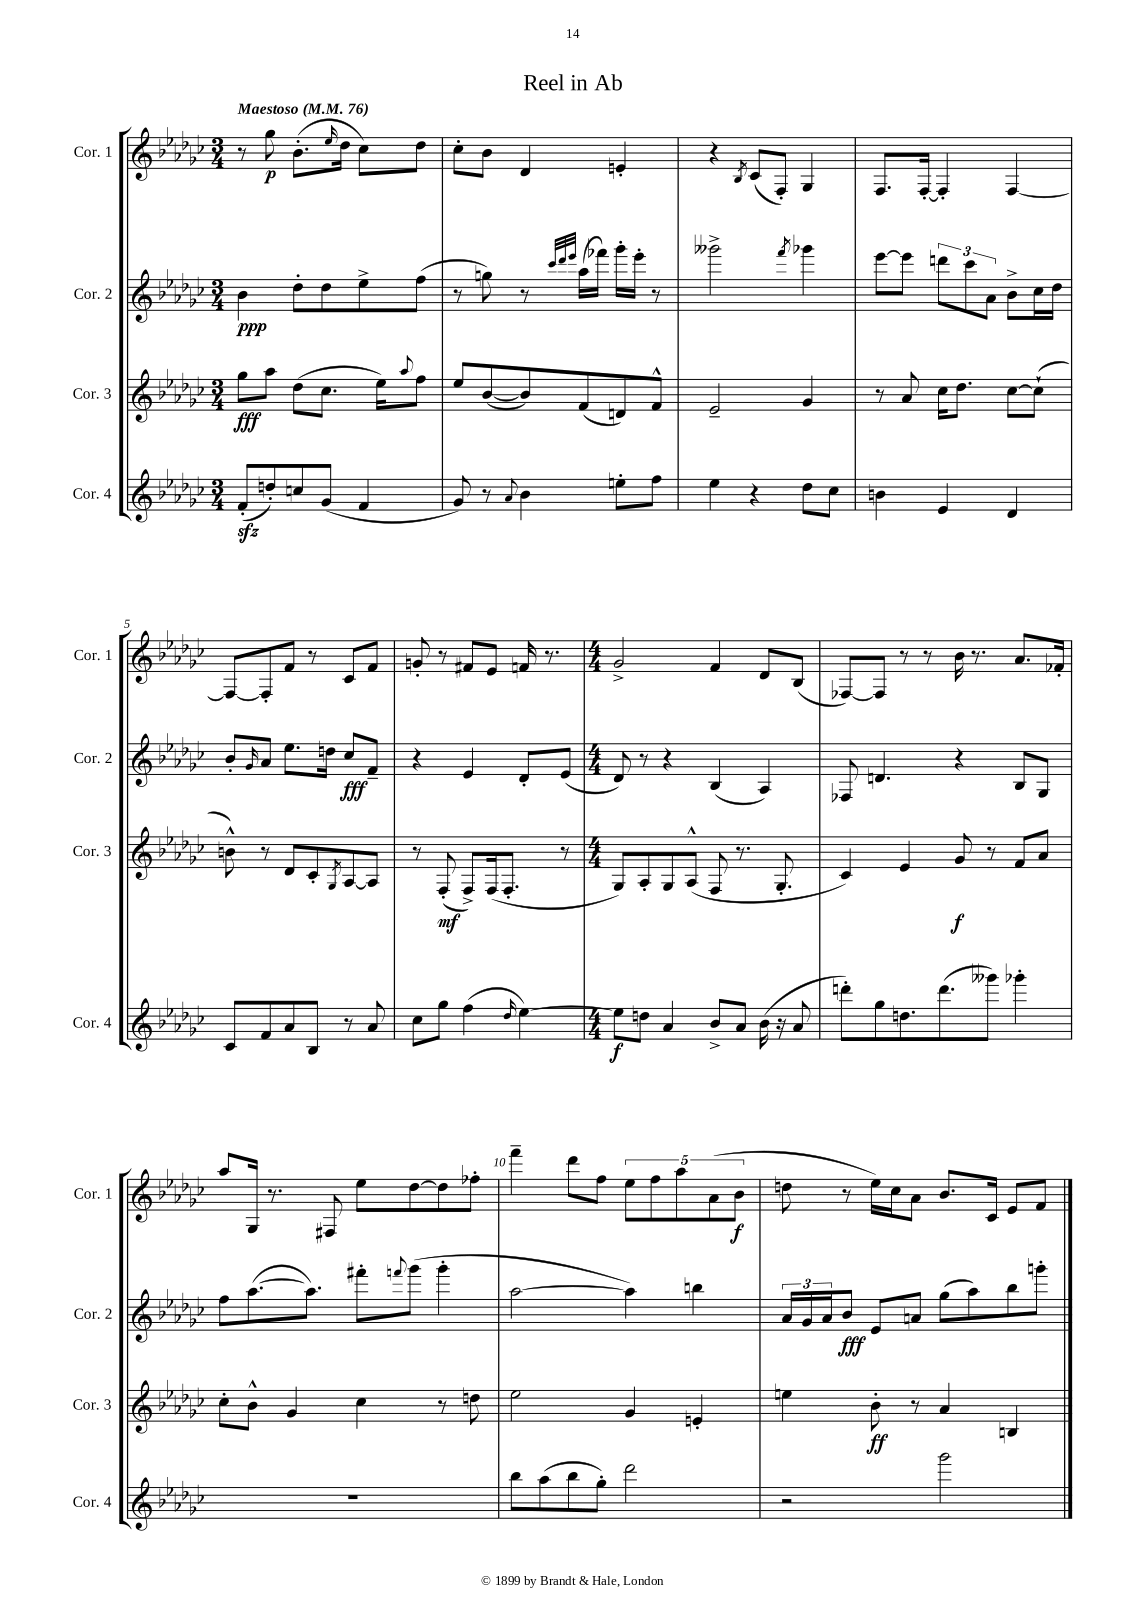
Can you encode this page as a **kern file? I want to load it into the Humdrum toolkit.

**kern	**kern	**kern	**kern
*staff4	*staff3	*staff2	*staff1
*clefG2	*clefG2	*clefG2	*clefG2
*k[b-e-a-d-g-c-]	*k[b-e-a-d-g-c-]	*k[b-e-a-d-g-c-]	*k[b-e-a-d-g-c-]
*M3/4	*M3/4	*M3/4	*M3/4
*MM76	*MM76	*MM76	*MM76
(8f'/L	8gg-\L	4b-\	8r
8dd'/)	8aa-\J	.	8gg-\
8cc/	(8dd-\L	8dd-'\L	(8.b-'\L
(8g-/J	8.cc-\J	8dd-\	.
.	.	.	16qqee-/
.	.	.	16dd-\Jk
4f/	.	8ee-^\	8cc-\L)
.	16ee-\LK)	.	.
.	8qqaa-/	.	.
.	8ff\J	(8ff\J	8dd-\J
=	=	=	=
8g-/)	8ee-/L	8r	8cc-'\L
8r	([8b-/	8gg\)	8b-\J
8qqa-/	.	.	.
4b-\	8b-/])	8r	4d-/
.	.	32qqccc-/LLL	.
.	.	32qqddd-/	.
.	.	32qqeee-/JJJ	.
.	(8f/	(16aa-\LL	.
.	.	16fff-\JJ)	.
8ee'\L	8d/)	16ggg-'\LL	4e'/
.	.	16eee-'\JJ	.
8ff\J	8f^^/J	8r	.
=	=	=	=
4ee-\	2e-~/	2ggg--^\	4r
.	.	.	8qB-/
4r	.	.	(8c-/L
.	.	.	8F'/J)
.	.	8qfff/	.
8dd-\L	4g-/	4ggg-\	4G-/
8cc-\J	.	.	.
=	=	=	=
4b\	8r	[8eee-\L	8.F/L
.	8a-/	8eee-\]J	.
.	.	.	[16F'/Jk
4e-/	16cc-\LK	12ddd\L	4F'/]
.	8.dd-\J	.	.
.	.	12ccc-\	.
.	.	12a-\J	.
4d-/	[8cc-\L	8b-^\L	[4F/
.	(8cc-`\]J	16cc-\L	.
.	.	16dd-\JJ	.
=	=	=	=
8c-/L	8b^^\)	8b-'/L	8F/_L
.	.	16qqg-/	.
8f/	8r	8a-/J	8F'/]
8a-/	8d-/L	8.ee-\L	8f/J
8B-/J	8c-'/	.	8r
.	.	16dd\Jk	.
.	8qG-/	.	.
8r	[8A-/	8cc-/L	8c-/L
8a-/	8A-/]J	8f~/J	8f/J
=	=	=	=
8cc-\L	8r	4r	8g'/
8gg-\J	(8F'/	.	8r
(4ff\	8F^/L)	4e-/	8f#/L
.	(16F/k	.	8e-/J
.	8.F'/J	.	.
16qqdd-/	.	.	.
[4ee-\)	.	8d-'/L	16f/
.	.	.	8.r
.	8r	(8e-/J	.
=	=	=	=
*M4/4	*M4/4	*M4/4	*M4/4
8ee-\]L	8G-/L)	8d-/)	2g-^/
8dd\J	8A-'/	8r	.
4a-/	8G-/	4r	.
.	(8A-^^/J	.	.
8b-^/L	8F/	(4B-/	4f/
8a-/J	8.r	.	.
(16b-\	.	4A-/)	8d-/L
16r	8.G-'/	.	.
8a-/	.	.	(8B-/J
=	=	=	=
8ddd'\L)	4c-/)	8F-/	[8F-/L)
8gg-\	.	4.d/	8F-/]J
8.dd\	4e-/	.	8r
.	.	.	8r
(8.ddd\	.	.	.
.	8g-/	4r	16b-\
.	.	.	8.r
8ggg--\J)	8r	.	.
4ggg-'\	8f/L	8B-/L	8.a-/L
.	8a-/J	8G-/J	.
.	.	.	16f-'/Jk
=	=	=	=
1r	8cc-'\L	8ff\L	8aa-/L
.	8b-^^\J	([8.aa-\	16G-/Jk
.	.	.	8.r
.	4g-/	.	.
.	.	8.aa-\]J)	.
.	.	.	8F#/
.	4cc-\	8fff#'\L	8ee-\L
.	.	8qqfff/	.
.	.	(8ggg-\J	[8dd-\
.	8r	4ggg-'\	8dd-\]
.	8dd\	.	8ff-'\J
=	=	=	=
8bb-\L	2ee-\	[2aa-\	4fff~\
(8aa-\	.	.	.
8bb-\	.	.	8ddd-\L
8gg-'\J)	.	.	8ff\J
2ddd-\	4g-/	4aa-\])	10ee-\L
.	.	.	10ff\
.	.	.	10aa-\
.	4e'/	4bb\	.
.	.	.	(10a-\
.	.	.	10b-\J
=	=	=	=
2r	4ee\	24a-/LL	8dd\
.	.	24g-/	.
.	.	24a-/J	.
.	.	8b-/J	8r
.	8b-'\	8e-/L	16ee-\LL)
.	.	.	16cc-\J
.	8r	8a/J	8a-\J
2ggg-\	4a-/	(8gg-\L	8.b-/L
.	.	8aa-\)	.
.	.	.	16c-/Jk
.	4B/	8bb-\	8e-/L
.	.	8ggg'\J	8f/J
==	==	==	==
*-	*-	*-	*-
